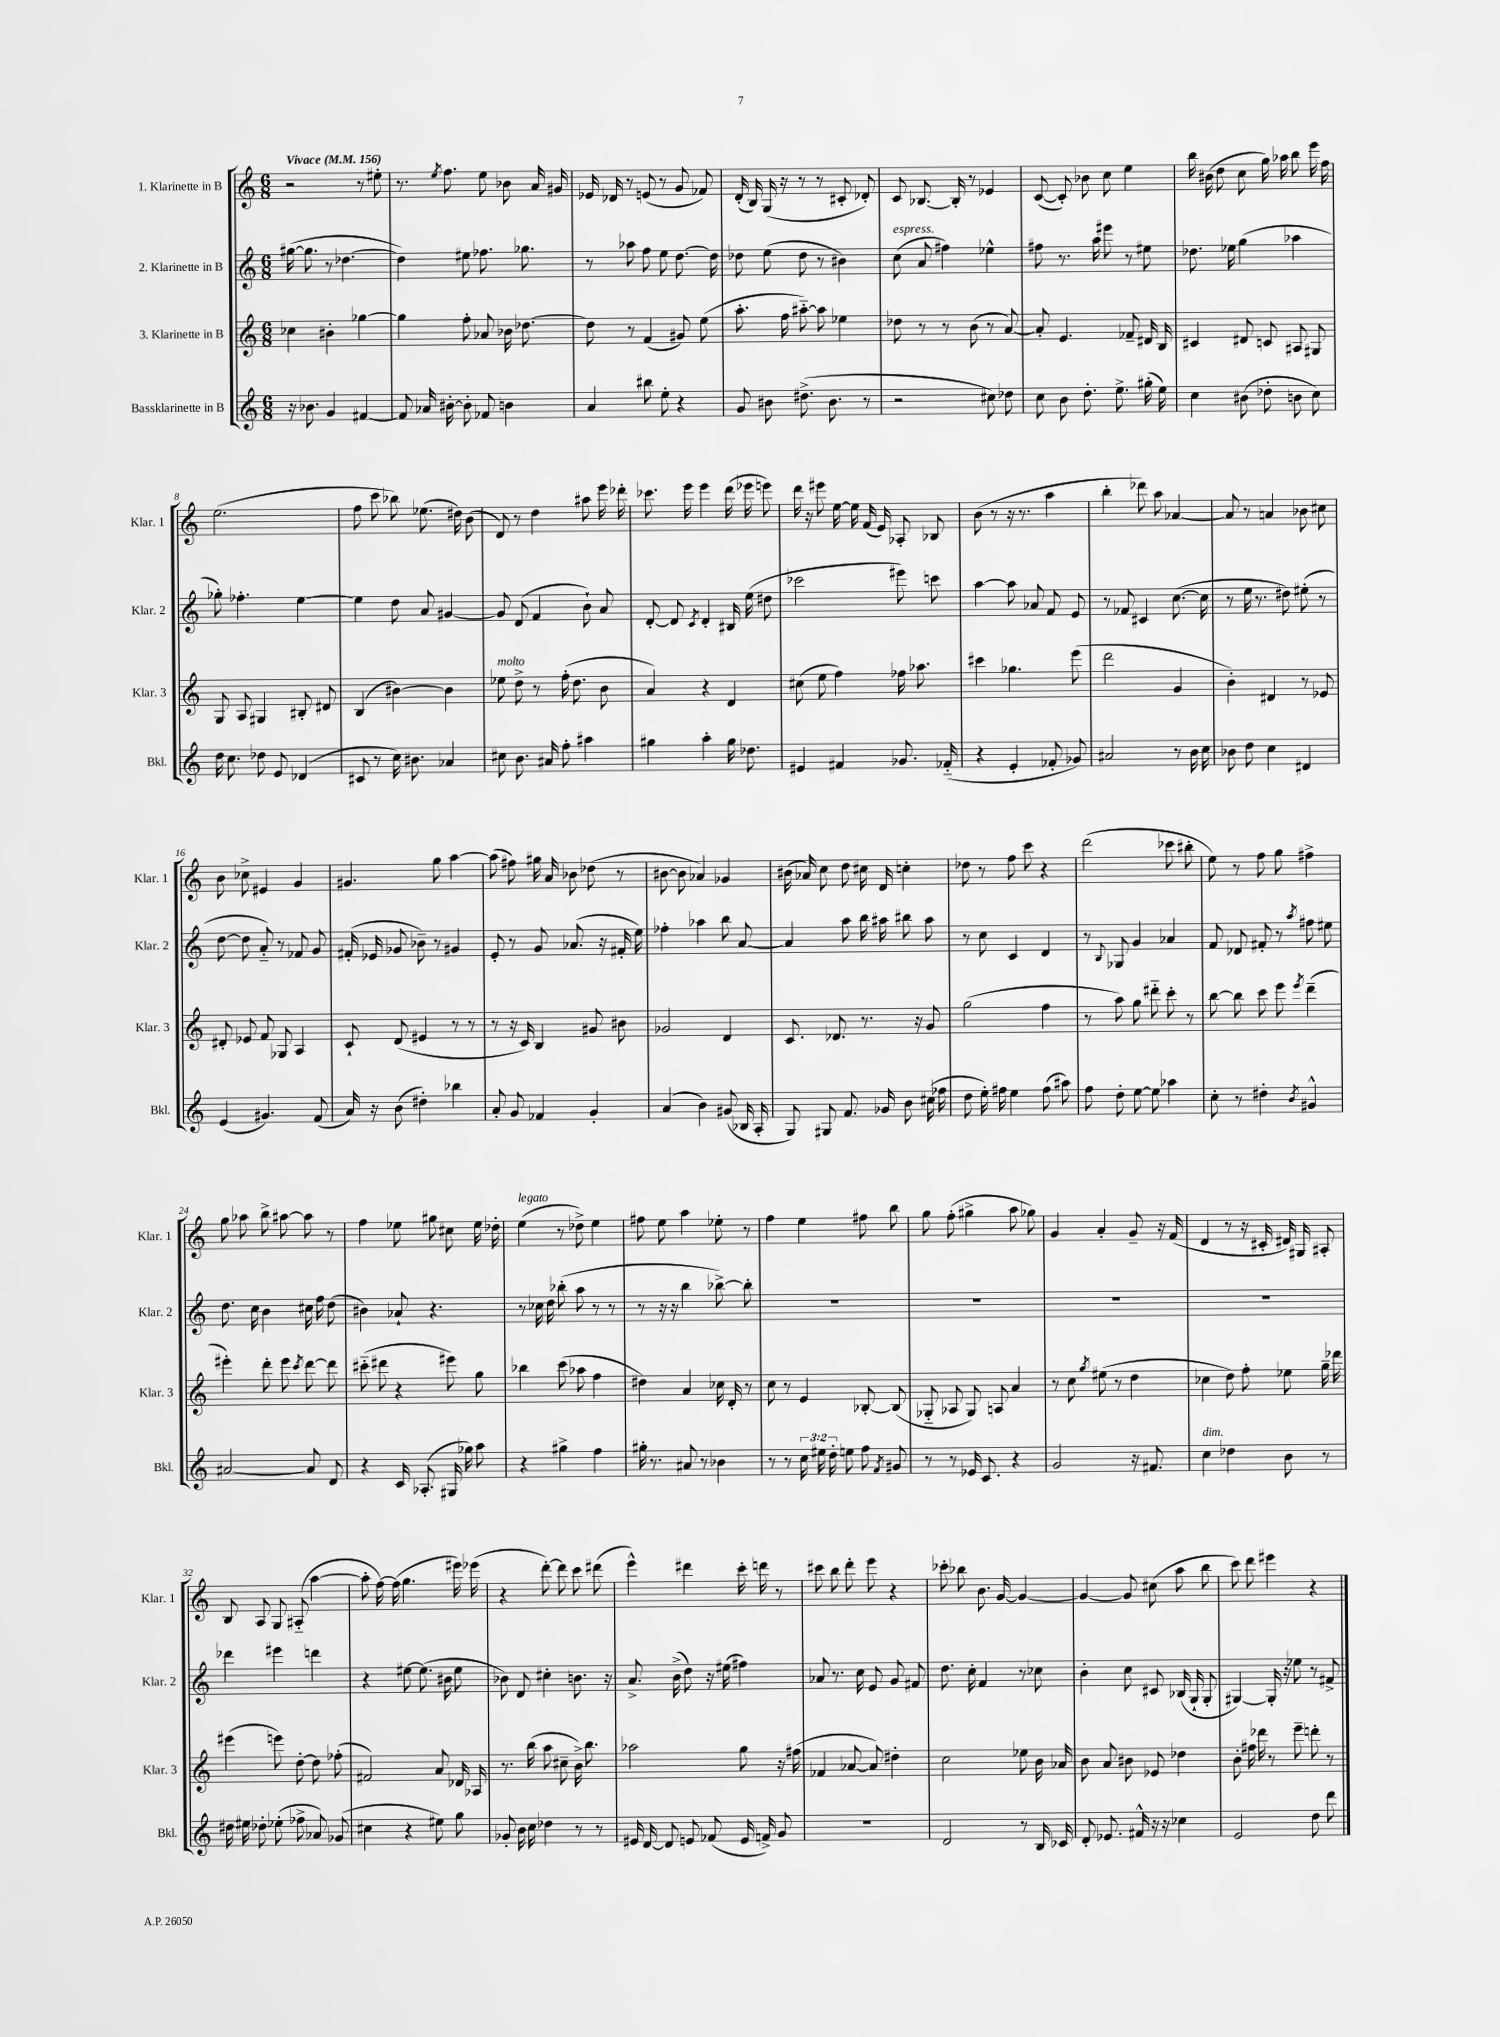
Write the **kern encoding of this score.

**kern	**kern	**kern	**kern
*staff4	*staff3	*staff2	*staff1
*clefG2	*clefG2	*clefG2	*clefG2
*k[]	*k[]	*k[]	*k[]
*M6/8	*M6/8	*M6/8	*M6/8
*MM156	*MM156	*MM156	*MM156
16r	4cc-\	([16gg#\	2r
8.b-\	.	8.gg#\]	.
4g/	4b#'\	8r	.
.	.	[4.dd-\	.
[4f#/	[4gg-\	.	8r
.	.	.	8ee#'\
=	=	=	=
8f#/]	4gg-\]	4dd-\])	8.r
16a-/	.	.	.
.	.	.	8qee/
[16b#'\	.	.	8.ff\
8b#'\]	8ff'\	8ee#\	.
8f-/	8a-/	8.ff-\	8ee\
4b\	16b-\	.	8b-\
.	[8.dd-\	8.gg-\	.
.	.	.	16a/
.	.	.	16g#/
=	=	=	=
4a/	8dd-\]	8r	16e-/
.	.	.	16d-/
.	8r	8aa-\	8r
8bb#\	(4f/	8ff\	(8e/
8ee'\	.	8ee\	8r
4r	8g#/)	[8.dd\	8g/
.	(8ee\	.	8f-/)
.	.	16dd\]	.
=	=	=	=
8g/	8.aa'\	8dd-\	(16d'/
.	.	.	16B/)
8b#\	.	(8ee\	(16G/
.	16ff\	.	16r
(8.dd#^\	[8aa#'~\)	8dd-\	8r
.	8aa#\]	8r	8r
8.b#\	.	.	.
.	4ee-\	4b#\)	8c#'/
8r	.	.	8d-'/)
=	=	=	=
2r	8dd-\	(8cc\	8c/
.	8r	8a/	[8.B-/
.	8r	4ff#\)	.
.	.	.	16B-'/]
.	(8b\	.	8r
8cc#\)	8r	4ee-^^\	4e-/
8dd-\	[8a/)	.	.
=	=	=	=
8cc\	8a'/]	8ff#\	([8c/
8b\	4.e/	8.r	8c'/])
8.dd'\	.	.	8b-\
.	.	16aa\	.
.	.	8eee#\	8cc\
8.ee^\	.	.	.
.	8f-~/	8r	4ee\
(16gg#'\	16d#/	8ee#\	.
16ee\)	16B/	.	.
=	=	=	=
4cc\	4c#/	8.dd-\	16bb\
.	.	.	(16b#\
.	.	.	8dd\
.	.	16ee-\	.
(8b#\	8d#/	(4gg\	8cc\
8dd-'\	8c/	.	16gg\)
.	.	.	16aa-\
8b\	8A#/	4aa-\	8bb\
8cc\)	8G#/	.	16eee\
.	.	.	16ff\
=	=	=	=
16dd\	8G/	8gg-'\)	(2.ee\
8.cc\	.	.	.
.	8A/	4.ff-'\	.
8dd-\	4G#/	.	.
8e/	.	.	.
(4d-/	8B#'/	[4ee\	.
.	8d#/	.	.
=	=	=	=
8c#/	(4B/	4ee\]	8ff\
8r	.	.	8ccc\
16cc\)	[4b#\)	8dd\	8bb-\)
8.b#\	.	.	.
.	.	8a/	(8.ee-\
4a-/	4b#\]	[4g#/	.
.	.	.	16dd#\)
.	.	.	(8b\
=	=	=	=
8cc#\	8ee-\	8g#/]	8d/)
8.b\	8dd^\	(8d/	8r
.	8r	4f/	4dd\
16a#/	.	.	.
8ff'\	(16ff'\	.	.
.	8.dd\	.	.
4aa#\	.	8b`\)	8aa#\
.	8b\	8a/	16eee\
.	.	.	16ddd-'\
=	=	=	=
4gg#\	4a/)	[8d'/	8.ccc-\
.	.	8d/]	.
.	.	.	16eee\
.	.	8qc/	.
4aa'\	4r	4d'/	4eee\
16gg#\	4d/	16B#/	(16ddd\
8.dd-\	.	(16ee\	16eee-\
.	.	8dd#\	8eee\)
=	=	=	=
4e#/	(8cc#\	2ccc-\	16ddd\
.	.	.	16r
.	8ee\	.	8eee#\
4f#/	4ff\)	.	[16ee\
.	.	.	16ee\]
.	.	.	(16f/
.	.	.	16e/)
8.g-/	16ff-\	8eee#\)	8A-'/
.	8.aa-\	.	.
.	.	8ccc\	8B-/
(16f-'~/	.	.	.
=	=	=	=
4r	4ccc#\	[4aa\	(8b\
.	.	.	8r
4e'/	4.gg-\	8aa\]	16r
.	.	.	8.r
.	.	8a-/	.
8f-'/	.	8f/	4aa\
8g-/)	(8eee\	8e/	.
=	=	=	=
2a#/	2ddd\	8r	4bb'\
.	.	8f-/	.
.	.	4c#/	8ddd-\)
.	.	.	8aa\
8r	4g/	([8.cc\	[4a-/
16b\	.	.	.
16cc\	.	16cc\]	.
=	=	=	=
8b-\	4b'\)	8r	8a-/]
8dd\	.	16ee\	8r
.	.	8.r	.
4cc\	4d#/	.	4a/
.	.	8dd#\)	.
4d#/	8r	(8ee#'\	8b-\
.	8e-/	8r	8cc#\
=	=	=	=
(4e/	8d#'/	[8dd\	8b\
.	8e-/	8dd\]	8cc-^\
4.g#/)	8f/	8a'~/)	4e#/
.	8G-/	8r	.
.	4A/	8f-/	4g/
(8f/	.	8g/	.
=	=	=	=
16a/)	8c`/	(16f#'/	4.g#/
16r	.	16e-/	.
(8b\	(8d/	8g-/	.
4dd#'\)	4e#/	8b-~\)	.
.	.	8r	8gg\
4bb-\	8r	4g#/	[4aa\
.	8r	.	.
=	=	=	=
8a'/	8r	8e'/	(8aa\]
8g/	16r	8r	8ff#\)
.	16c/)	.	.
4f-/	4B/	8g/	16gg#\
.	.	.	16a/
.	.	(8.a-/	8b-\
4g'/	8g#/	.	(8dd-\
.	.	16r	.
.	8b#\	16f#'/	8r
.	.	16ee\)	.
=	=	=	=
(4a/	2g-/	4ff-'\	[8b#\
.	.	.	8b#\]
4b\)	.	4aa-\	4a-/)
(8g#/	4d/	8bb\	4g-/
16B-/	.	[8a/	.
16A'/	.	.	.
=	=	=	=
8G/)	8.c/	4a/]	(16b#\
.	.	.	16a-/)
8G#/	.	.	8cc\
.	8.d-/	.	.
8.f/	.	8aa\	8dd\
.	8.r	16bb\	16cc#\
16g-/	.	16aa#\	16d/
8b\	.	8bb#\	4cc'\
.	16r	.	.
(16cc#\	8g/	8aa#\	.
16ff-\	.	.	.
=	=	=	=
8dd\	(2gg\	8r	8dd-\
16ee'\)	.	8cc\	8r
16ff#\	.	.	.
4ee\	.	4c/	8ff\
.	.	.	8ccc\
(8ff#\	4ff\	4d/	4r
8aa#\)	.	.	.
=	=	=	=
8ff\	8r	8r	(2ddd\
.	.	8qqB/	.
8dd'\	8aa\)	8G-/	.
[8ee\	8gg\	4g/	.
8ee\]	8ddd#'~\	.	.
4aa-\	8ccc'\	4a-/	8ccc-\
.	8r	.	8bb#'\
=	=	=	=
8cc'\	[8bb\	8f/	8ee\)
8r	8bb\]	8d-/	8r
4dd#'\	8ccc\	8f#'/	8ff\
.	8eee\	8r	8gg\
8qb/	8qeee/	8qaa/	.
4g#^^/	(4ddd~\	8ff#\	4ff#^\
.	.	8ee#\	.
=	=	=	=
[2a#/	4eee#'\)	8.dd\	8gg\
.	.	.	8aa-\
.	.	16cc\	.
.	8ddd'\	4b\	8bb^\
.	8eee#\	.	[8aa#\
.	8qccc/	.	.
8a#/]	[8ddd\	16cc#\	8aa#\]
.	.	16ff\	.
8d/	8ddd\]	(8dd\	8r
=	=	=	=
4r	(8ccc#'~\	4b#\)	4ff\
.	8ddd#\	.	.
16c/	4r	8a-`/	8ee-\
(8.A-'/	.	.	.
.	.	4.r	8gg#\
16G#/	8eee#\)	.	8cc#\
16gg-\)	.	.	.
8aa\	8gg\	.	16ee-\
.	.	.	16dd-'\
=	=	=	=
4r	4bb-\	8r	(4ee\
.	.	16cc-\	.
.	.	16dd\	.
4gg#^\	(8ccc\	(8bb-'\	8r
.	8aa-\	8aa\	8dd-^\)
4ff\	4ff\	8r	4ee\
.	.	8r	.
=	=	=	=
16gg#'\	4dd#\)	8r	8ff#\
8.r	.	.	.
.	.	16r	8ee\
.	.	16r	.
8a#/	4a/	4bb\	4aa\
8r	.	.	.
4b-\	16cc-\	[8bb-^\)	8ee-'\
.	16d'/	.	.
.	8r	8bb-'\]	8r
=	=	=	=
8r	8cc\	2.r	4ff\
8r	8r	.	.
24cc\	4e/	.	4ee\
24ee#\	.	.	.
24dd'\	.	.	.
8ee\	.	.	.
8ff\	[8B-'/	.	8ff#\
8qf/	.	.	.
8g#/	(8B-/]	.	8bb\
=	=	=	=
8r	8G-'~/	2.r	8gg\
8r	8A-/	.	(8ff'\
16e-/	8G-/)	.	4gg#^\
8.c/	.	.	.
.	8A/	.	.
4r	4a/	.	8aa\
.	.	.	8gg-\)
=	=	=	=
2g/	8r	2.r	4g/
.	8cc\	.	.
.	8qgg/	.	.
.	(8ee#\	.	4a'/
.	8r	.	.
16r	4dd\	.	8g~/
8.f#/	.	.	.
.	.	.	16r
.	.	.	(16f/
=	=	=	=
4cc\	4cc-\	2.r	4d/
4dd-\	8dd\)	.	8r
.	8ff'\	.	16r
.	.	.	16c#'/
8b\	8ee-\	.	16d#/)
.	.	.	16G#/
8r	16gg~\	.	8A#'/
.	16ddd-\	.	.
=	=	=	=
16dd#\	(4eee#\	4ddd-\	8B/
16ee#\	.	.	.
8dd-'\	.	.	8A/
(8ee-'\	8eee\)	4eee#\	8G/
8ff-^\	[8dd'\	.	(8A#'~/
8a-/)	8dd\]	4ddd\	[4aa\
(8g-/	(8ff-'\	.	.
=	=	=	=
4cc#\	2f#/)	4r	8aa'\]
.	.	.	[16ff\)
.	.	.	(16ff\]
4r	.	[8ee#\	4.gg\
.	.	(8.ee#\]	.
8ee#\)	8a/	.	.
.	.	16b#\	.
8gg\	16d-/	8ee#\	16eee#\)
.	16A-/	.	(16eee-\
=	=	=	=
8g-'/	8.r	8b-\)	4r
16b\	.	8d/	.
16cc\	(16bb\	.	.
4dd-\	8aa\	4cc#'\	[8ddd'\)
.	8cc#~\	.	8ddd\]
8r	16b^\)	8.b\	8ccc\
.	8.bb\	.	.
8r	.	.	(8ddd#\
.	.	16r	.
=	=	=	=
16e#/	2aa-\	8.a^/	4eee^^\)
[16d/	.	.	.
8d/]	.	.	.
.	.	(16b^\	.
8e/	.	8dd\)	4ddd#\
(8f-/	.	16r	.
.	.	(16ee#\	.
16e/	8gg\	4ff#\)	16ccc'\
16f^/)	.	.	16ddd\
8g/	16r	.	8r
.	(16ff#\	.	.
=	=	=	=
2.r	4f-/	8a-/	8ccc#\
.	.	8.r	8bb\
.	[8a-/	.	8ddd'\
.	.	16cc\	.
.	8a-/])	8e/	8eee\
.	4dd#'\	8g/	4r
.	.	8f#/	.
=	=	=	=
2d/	2cc\	8.dd\	8ccc-'\
.	.	.	8bb-\
.	.	16cc'\	.
.	.	4f/	8.b\
.	.	.	[16g/
8r	8ee-\	8r	4g/_
16B/	16b\	8cc-\	.
16c-/	16a-/	.	.
=	=	=	=
8d'/	8b\	4b'\	4g/_
8.e-/	8a/	.	.
.	8b#\	8cc\	8g/]
16f#^^/	.	.	.
16r	8e-/	8c#/	(8cc#\
16r	.	.	.
4cc-\	4dd-\	(16B-/	8aa\
.	.	16G`/	.
.	.	8G'/	8bb\
=	=	=	=
2e/	8b'\	[4G#/)	8ccc\)
.	16ff#\	.	8ddd\
.	16ddd-\	.	.
.	8r	16G#'/]	4eee#\
.	.	16r	.
.	8eee~\	8ee-\	.
8dd\	8ddd'\	8r	4r
8ddd\	8r	8f#^/	.
==	==	==	==
*-	*-	*-	*-
